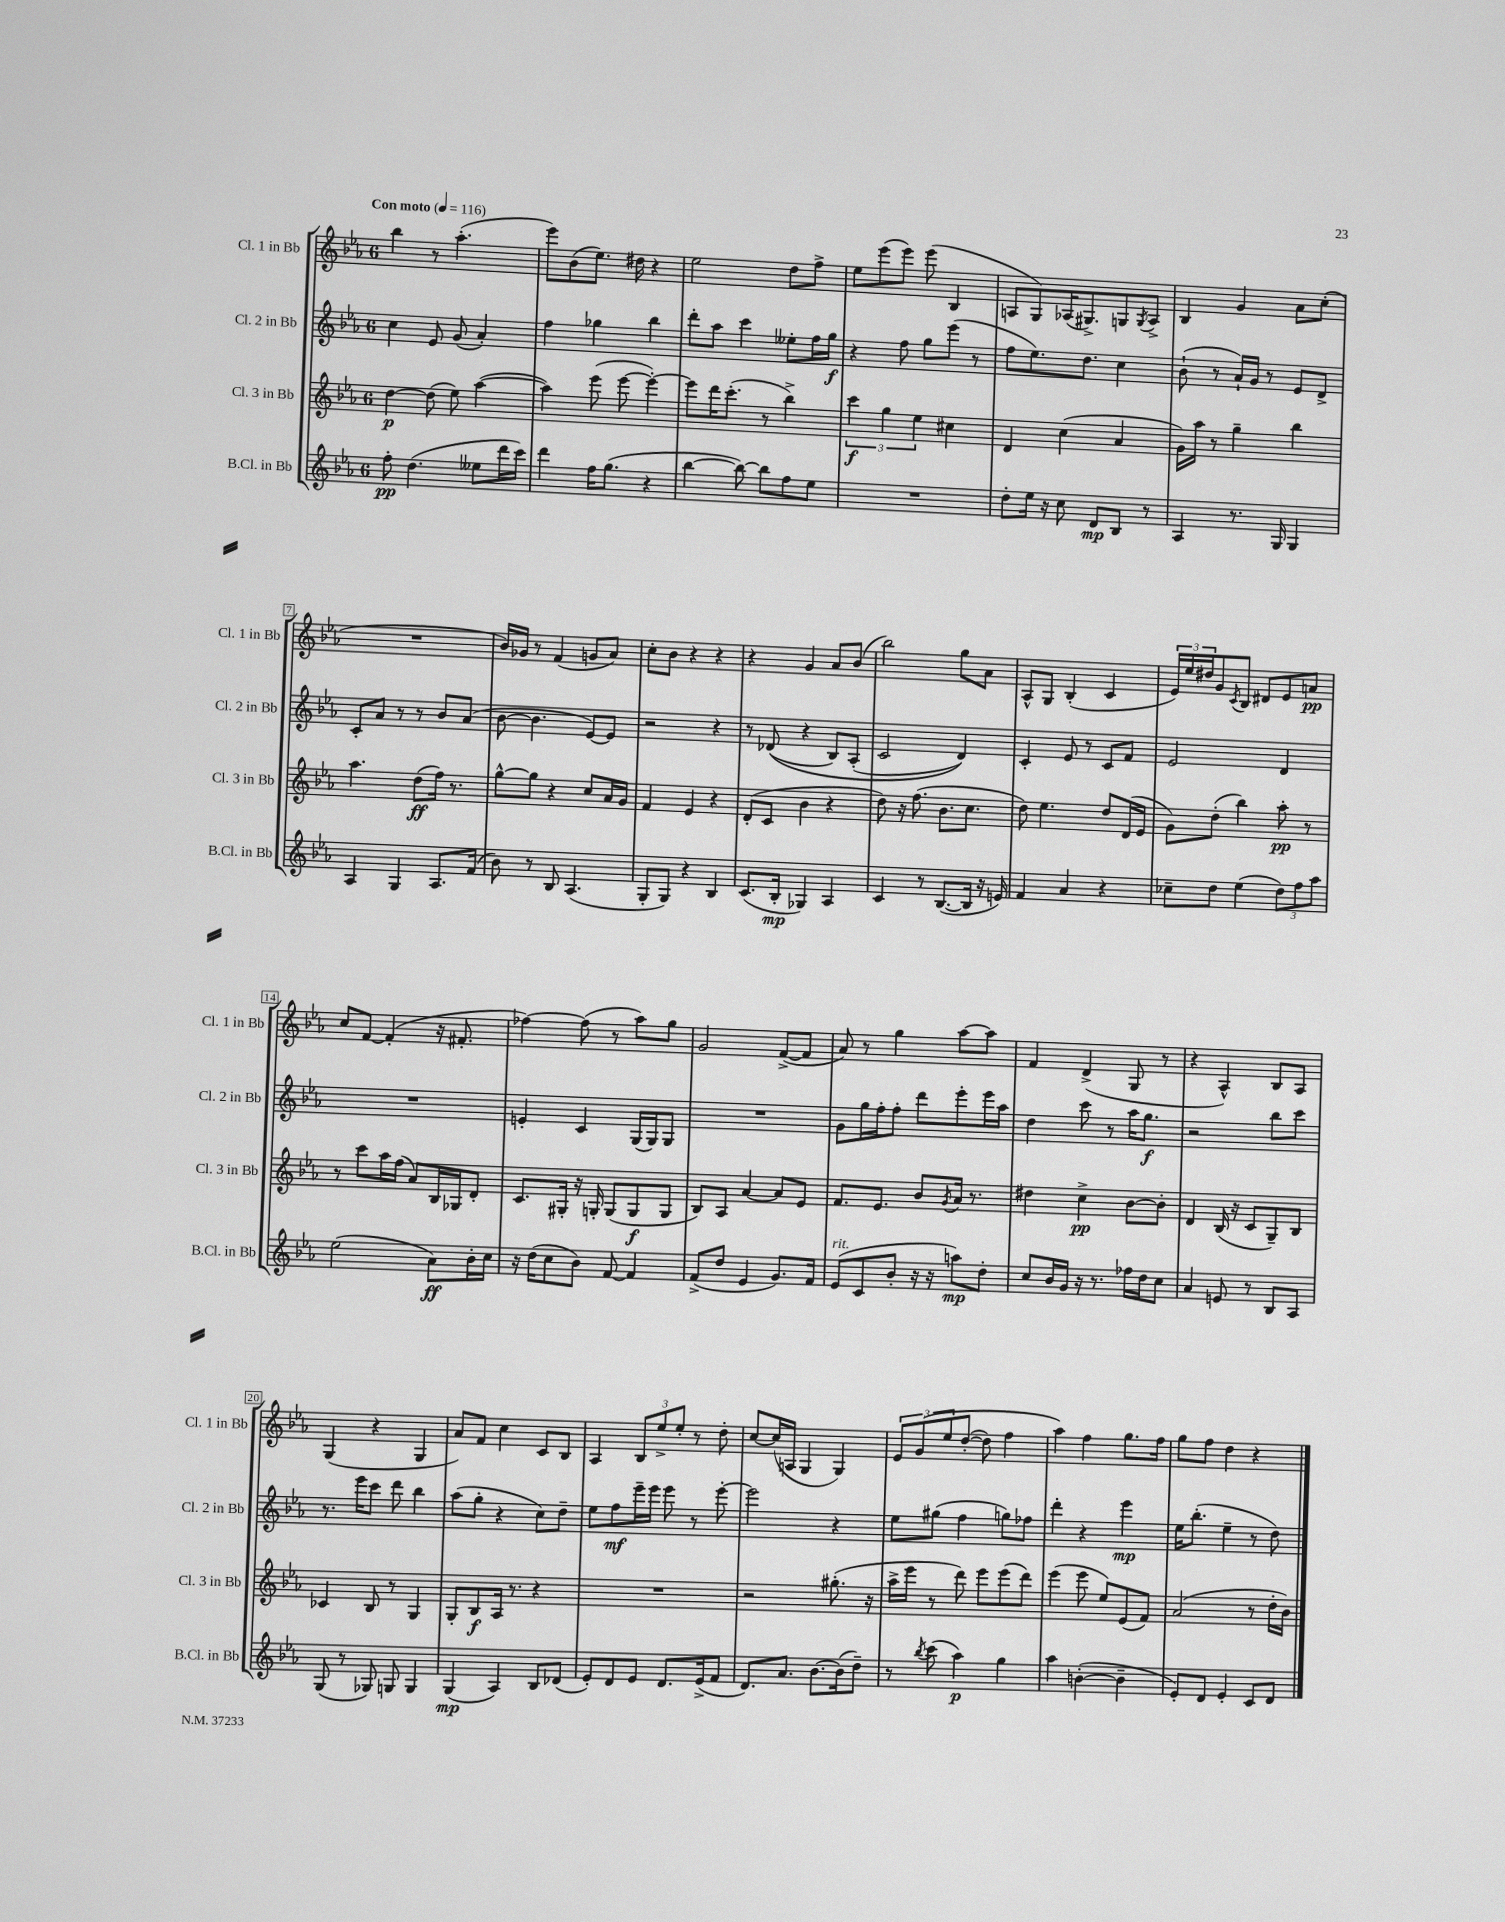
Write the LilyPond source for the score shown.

<<
\new StaffGroup <<
\new Staff = "s0" \with { instrumentName = "Cl. 1 in Bb" shortInstrumentName = "Cl. 1 in Bb" } {
    \clef treble \key ees \major \once \override Staff.TimeSignature.style = #'single-digit \time 6/8 \tempo "Con moto" 4 = 116
    bes''4 r8 aes''4.-.( |
    ees'''8) bes'8( ees''8.) dis''16 r4 |
    ees''2 d''8 f''8-> |
    ees''8 ees'''8( ees'''8) ees'''8( bes4 |
    a8 g8) aes16( gis8.->) g8 \acciaccatura { g8 } aes8-> |
    bes4 g'4 aes'8 c''8-.( |
    R2. |
    bes'16) ges'16 r8 f'4( g'8 aes'8) |
    c''8-. bes'8 r4 r4 |
    r4 g'4 aes'8 bes'8( |
    bes''2) g''8 aes'8 |
    aes8-^ g8 bes4-.( c'4 |
    \tuplet 3/2 { ees'16) ees''16 dis''16 } g'8 \acciaccatura { c'8 } bes8 dis'8 ees'8 a'8\pp |
    c''8 f'8~ f'4-.( r16 fis'8.-. |
    fes''4~) fes''8( r8 aes''8) g''8 |
    g'2 f'8~->( f'8 |
    aes'8) r8 g''4 aes''8~ aes''8 |
    f'4 d'4->( g8 r8 |
    r4 aes4-^) bes8 aes8 |
    g4( r4 g4 |
    aes'8) f'8 c''4 c'8 bes8 |
    aes4 \tuplet 3/2 { bes8 ees''8-> ees''8-. } r8 d''8-. |
    c''8~ c''16( a16 g4 g4) |
    \tuplet 3/2 { ees'8 g'8\( ees''8 } d''8~-.( d''8) f''4 |
    aes''4\) f''4 g''8. f''16 |
    g''8 f''8 d''4 r4 \bar "|." |
}
\new Staff = "s1" \with { instrumentName = "Cl. 2 in Bb" shortInstrumentName = "Cl. 2 in Bb" } {
    \clef treble \key ees \major \once \override Staff.TimeSignature.style = #'single-digit \time 6/8
    c''4 ees'8 g'8( aes'4-.) |
    f''4 ges''4 bes''4 |
    d'''8-. aes''8 c'''4 eeses''8-. f''16 g''16\f |
    r4 f''8 g''8 ees'''8( r8 |
    f''8 ees''8.) d''8. c''4 |
    bes'8-!( r8 aes'16-!) g'16 r8 ees'8 d'8-> |
    c'8-. aes'8 r8 r8 bes'8 aes'8( |
    bes'8~ bes'4. ees'8~) ees'8 |
    r2 r4 |
    r8 des'8(\( r4 bes8) aes8-.( |
    c'2 d'4)\) |
    c'4-. ees'8 r8 c'8 f'8 |
    ees'2 d'4 |
    R2. |
    e'4-. c'4 g16( g16) g8 |
    R2. |
    g'8 g''16 f''16-. f''8-. d'''8 ees'''8-. ees'''16 aes''16 |
    d''4 c'''8 r8 aes''16 g''8.\f |
    r2 bes''8 c'''8 |
    r8. ees'''16 c'''8 d'''8 bes''4 |
    aes''8( g''8-. r4 c''8) d''8-- |
    ees''8 f''8\mf ees'''16-- ees'''16 ees'''8 r8 ees'''8~-. |
    ees'''2 r4 |
    ees''8 gis''8( f''4 g''8) fes''8 |
    d'''4-. r4 ees'''4\mp |
    ees''16 bes''8.-.( ees''4-- r8 d''8) \bar "|." |
}
\new Staff = "s2" \with { instrumentName = "Cl. 3 in Bb" shortInstrumentName = "Cl. 3 in Bb" } {
    \clef treble \key ees \major \once \override Staff.TimeSignature.style = #'single-digit \time 6/8
    d''4~\p d''8( ees''8) aes''4~( |
    aes''4) ees'''8( ees'''8~ ees'''4~-.) |
    ees'''8 d'''16 c'''8.-.( r8 bes''4->) |
    \tuplet 3/2 { c'''4\f g''4 ees''4 } cis''4 |
    d'4 c''4( aes'4 |
    g'16) aes''16 r8 g''4-- bes''4 |
    aes''4. d''8\ff( f''16) r8. |
    g''8~-^ g''8 r4 c''8 aes'16 g'16 |
    f'4 ees'4 r4 |
    d'8-.( c'8 bes'4 r4 |
    d''8) r16 f''8.( bes'8. c''8. |
    d''8) ees''4. d''8 d'16( ees'16 |
    g'8) d''8-.( bes''4) aes''8-.\pp r8 |
    r8 c'''8 aes''16 f''16( aes'8) bes16 ges16 d'8-. |
    c'8. gis16-. r16 g16-. g8( g8\f g8 |
    bes8) aes8 aes'4~ aes'8 ees'8 |
    f'8. ees'8. bes'8 \acciaccatura { g'8 } aes'16 r8. |
    dis''4 c''4->\pp bes'8~ bes'8-. |
    d'4 bes16( r16 c'8 g8--) bes8 |
    ces'4 bes8 r8 g4 |
    g8-. bes8\f aes16 r8. r4 |
    R2. |
    r2 gis''8.-.( r16 |
    aes''16-> ees'''16 r8 d'''8) ees'''8 ees'''8( d'''8) |
    ees'''4( ees'''8 ees''8) ees'8( f'8) |
    aes'2( r8 d''16-. bes'16) \bar "|." |
}
\new Staff = "s3" \with { instrumentName = "B.Cl. in Bb" shortInstrumentName = "B.Cl. in Bb" } {
    \clef treble \key ees \major \once \override Staff.TimeSignature.style = #'single-digit \time 6/8
    f''8-.\pp d''4.( eeses''8 d'''16 c'''16) |
    d'''4 f''16 g''8.( r4 |
    bes''4~ bes''8~) bes''8 f''8 ees''8 |
    R2. |
    d''8-. ees''16 r16 c''8 d'8\mp bes8 r8 |
    aes4 r8. g16 g4 |
    aes4 g4 aes8. f'16( |
    bes'8) r8 bes8 aes4.( |
    g8-. g8) r4 bes4 |
    c'8.( bes16-.\mp ges4) aes4 |
    c'4 r8 bes8.~( bes16 r16 e'16) |
    f'4 aes'4 r4 |
    ces''8-- d''8 ees''4( \tuplet 3/2 { d''8) f''8 aes''8 } |
    ees''2( aes'8\ff) bes'16-. c''16 |
    r16 d''16( c''8 bes'8) f'8~ f'4 |
    f'8->( d''8 ees'4 g'8.) f'16 |
    ees'8^\markup { \italic "rit." }( c'8 bes'8-. r16 r16 a''8\mp) d''8-. |
    c''8 bes'16 g'16 r16 r8. fes''16 d''16 c''8 |
    aes'4 e'8 r8 bes8 aes8 |
    g8( r8 ges8) g8 g4 |
    g4\mp( aes4) bes8 des'8( |
    ees'8-.) d'8 ees'8 d'8. ees'16->( f'8 |
    d'8.) aes'8. bes'8.~ bes'16( d''8--) |
    r8 \acciaccatura { bes''8 } c'''8( aes''4\p) g''4 |
    aes''4 b'4~-.( b'4-- |
    ees'8-.) d'8 ees'4-. c'8 d'8 \bar "|." |
}
>>
>>
\layout { \context { \Score \override BarNumber.stencil = #(make-stencil-boxer 0.1 0.3 ly:text-interface::print) } }
